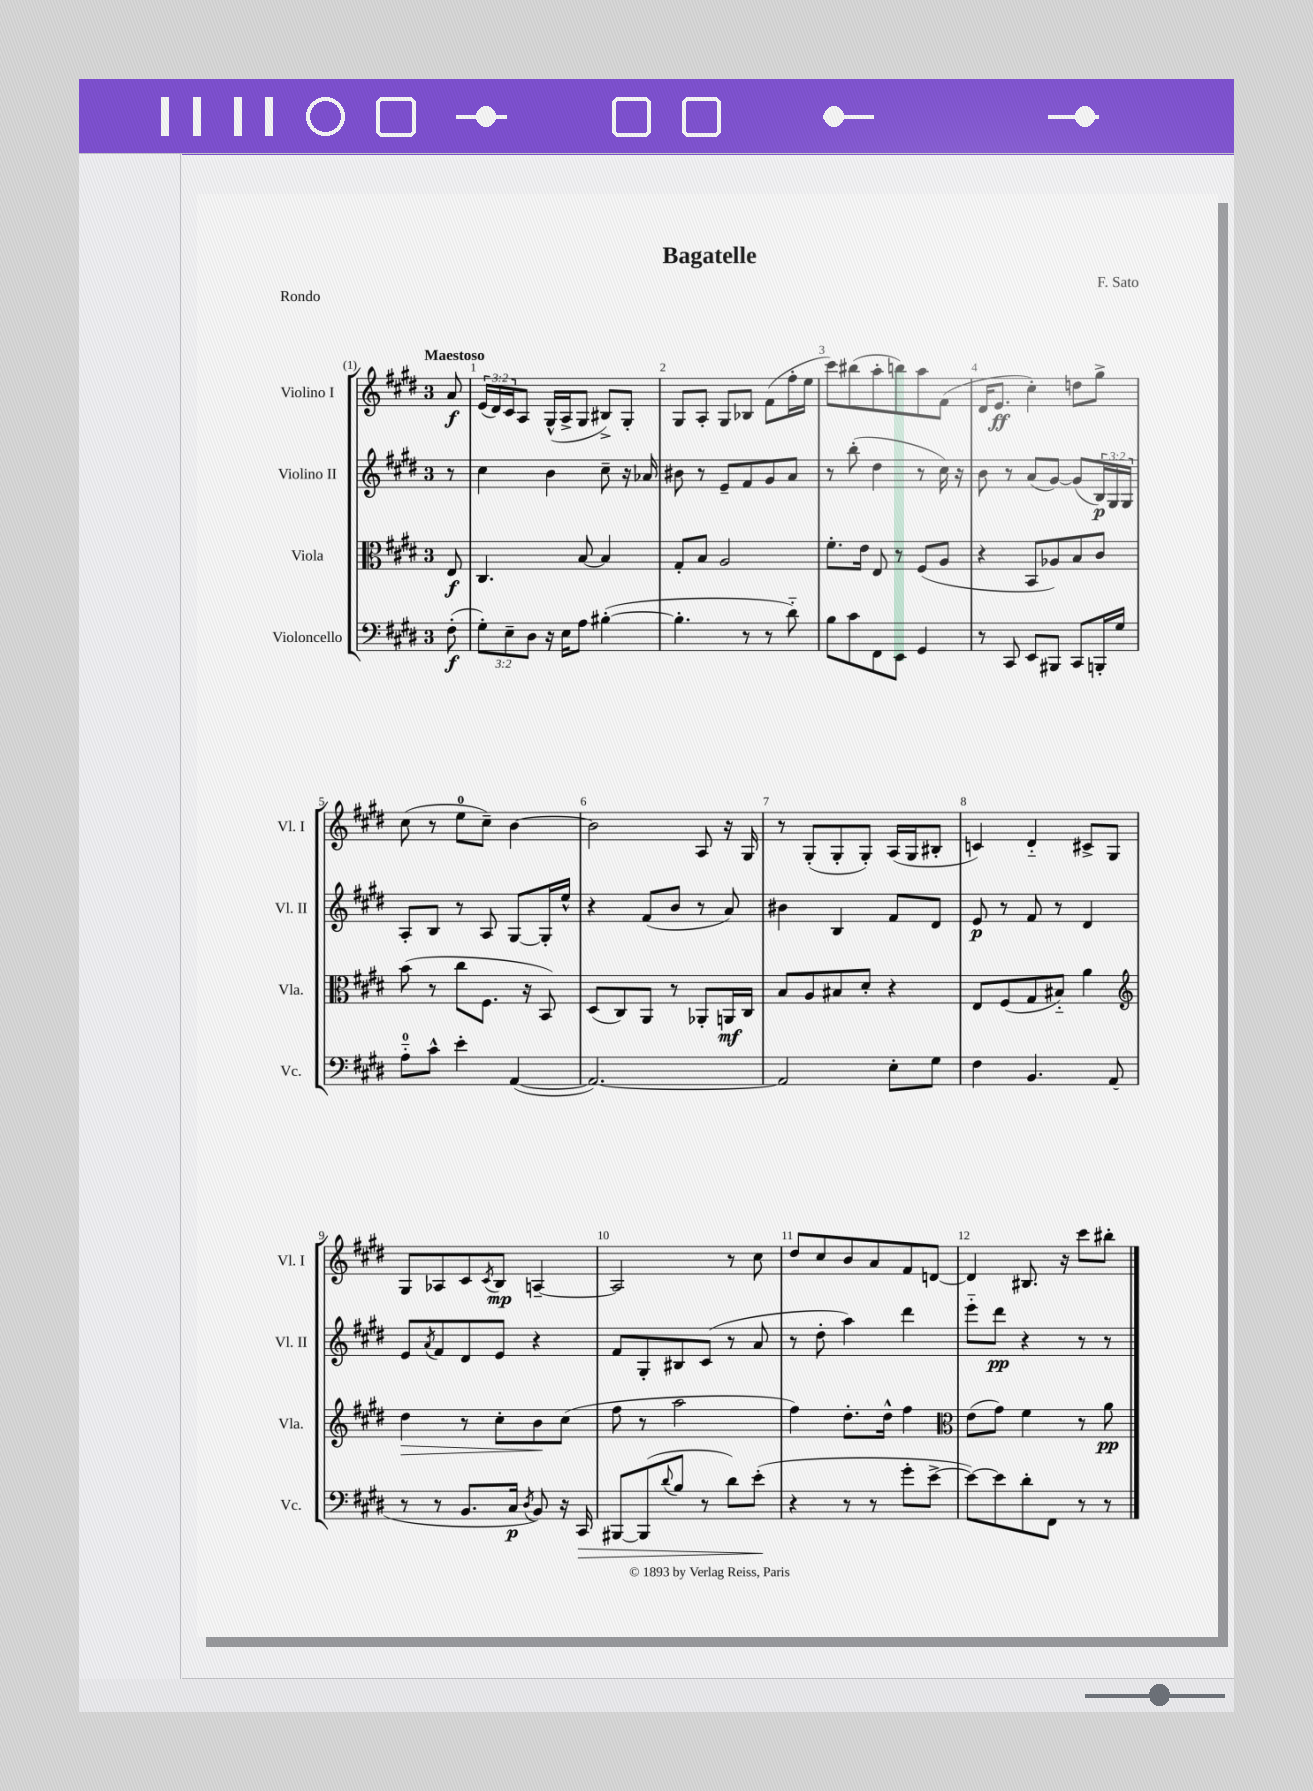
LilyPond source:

\header { title = "Bagatelle" composer = "F. Sato" piece = "Rondo" }
<<
\new StaffGroup <<
\new Staff = "s0" \with { instrumentName = "Violino I" shortInstrumentName = "Vl. I" } {
    \clef treble \key e \major \once \override Staff.TimeSignature.style = #'single-digit \time 3/4 \override Staff.TupletNumber.text = #tuplet-number::calc-fraction-text \partial 8 \tempo "Maestoso"
    a'8\f |
    \tuplet 3/2 { e'16( dis'16) cis'16 } a8 gis16-^( a16-> gis8 bis8->) gis8-. |
    gis8 a8-. gis8 bes8 fis'8( fis''16-. e''16 |
    cis'''8) bis''8( a''8-. b''8) a''8 fis'8( |
    dis'16 e'8.\ff cis''4-.) d''8 gis''8-> |
    cis''8( r8 e''8-0 cis''8--) b'4~ |
    b'2 a8 r16 gis16 |
    r8 gis8-.( gis8-. gis8-.) a16( gis16 bis8-. |
    c'4) dis'4-_ cis'8-> gis8 |
    gis8 aes8 cis'8 \acciaccatura { cis'8 } b8\mp a4~-- |
    a2 r8 cis''8 |
    dis''8 cis''8 b'8 a'8 fis'8 d'8~ |
    d'4 bis8. r16 cis'''8 bis''8-. \bar "|." |
}
\new Staff = "s1" \with { instrumentName = "Violino II" shortInstrumentName = "Vl. II" } {
    \clef treble \key e \major \once \override Staff.TimeSignature.style = #'single-digit \time 3/4 \override Staff.TupletNumber.text = #tuplet-number::calc-fraction-text \partial 8
    r8 |
    cis''4 b'4 cis''8-- r16 aes'16 |
    bis'8 r8 e'8-- fis'8 gis'8 a'8 |
    r8 b''8-.( dis''4 r8 cis''16) r16 |
    b'8 r8 a'8( gis'8~) gis'8( \tuplet 3/2 { b16\p) gis16 gis16 } |
    a8-. b8 r8 a8 gis8~ gis16-. e''16-^ |
    r4 fis'8( b'8 r8 a'8) |
    bis'4 b4 fis'8 dis'8 |
    e'8\p r8 fis'8 r8 dis'4 |
    e'8 \acciaccatura { a'8 } fis'8 dis'8 e'8 r4 |
    fis'8 gis8-. bis8 cis'8( r8 a'8 |
    r8 dis''8-. a''4) dis'''4 |
    e'''8-_ dis'''8\pp r4 r8 r8 \bar "|." |
}
\new Staff = "s2" \with { instrumentName = "Viola" shortInstrumentName = "Vla." } {
    \clef alto \key e \major \once \override Staff.TimeSignature.style = #'single-digit \time 3/4 \partial 8
    e8\f |
    cis4. b8~ b4 |
    gis8-. b8 a2 |
    fis'8.-. e'16 e8 r8 fis8( a8 |
    r4 b,8 aes8) b8 cis'8 |
    b'8( r8 cis''8 fis8. r16 b,8) |
    dis8( cis8) a,8 r8 aes,8-. a,16\mf cis16 |
    b8 a8 bis8 dis'8-. r4 |
    e8 fis8( gis8 bis8-_) a'4 |
    \clef treble dis''4\> r8 cis''8-. b'8\! cis''8( |
    fis''8 r8 a''2 |
    fis''4) dis''8.-. dis''16-^ fis''4 |
    \clef alto e'8( gis'8) fis'4 r8 a'8\pp \bar "|." |
}
\new Staff = "s3" \with { instrumentName = "Violoncello" shortInstrumentName = "Vc." } {
    \clef bass \key e \major \once \override Staff.TimeSignature.style = #'single-digit \time 3/4 \override Staff.TupletNumber.text = #tuplet-number::calc-fraction-text \partial 8
    fis8-.\f( |
    \tuplet 3/2 { gis8-.) e8-- dis8 } r16 e16 a8 bis4~-.( |
    bis4.-. r8 r8 dis'8-_) |
    b8 cis'8 fis,8 e,8 gis,4 |
    r8 cis,8 e,8 bis,,8 cis,8 b,,16-. gis16 |
    a8-0-_ cis'8-^ e'4-. a,4~( |
    a,2.~) |
    a,2 e8-. gis8 |
    fis4 b,4. a,8( |
    r8 r8 b,8. cis16\p \acciaccatura { dis8 } b,8) r16 cis,16\> |
    bis,,8~ bis,,8( \appoggiatura { dis'8 } b8 r8 dis'8) e'8-.\!( |
    r4 r8 r8 gis'8-. e'8~-> |
    e'8~) e'8 dis'8-. fis,8 r8 r8 \bar "|." |
}
>>
>>
\layout { \context { \Score \override BarNumber.break-visibility = ##(#f #t #t) barNumberVisibility = #all-bar-numbers-visible } }
